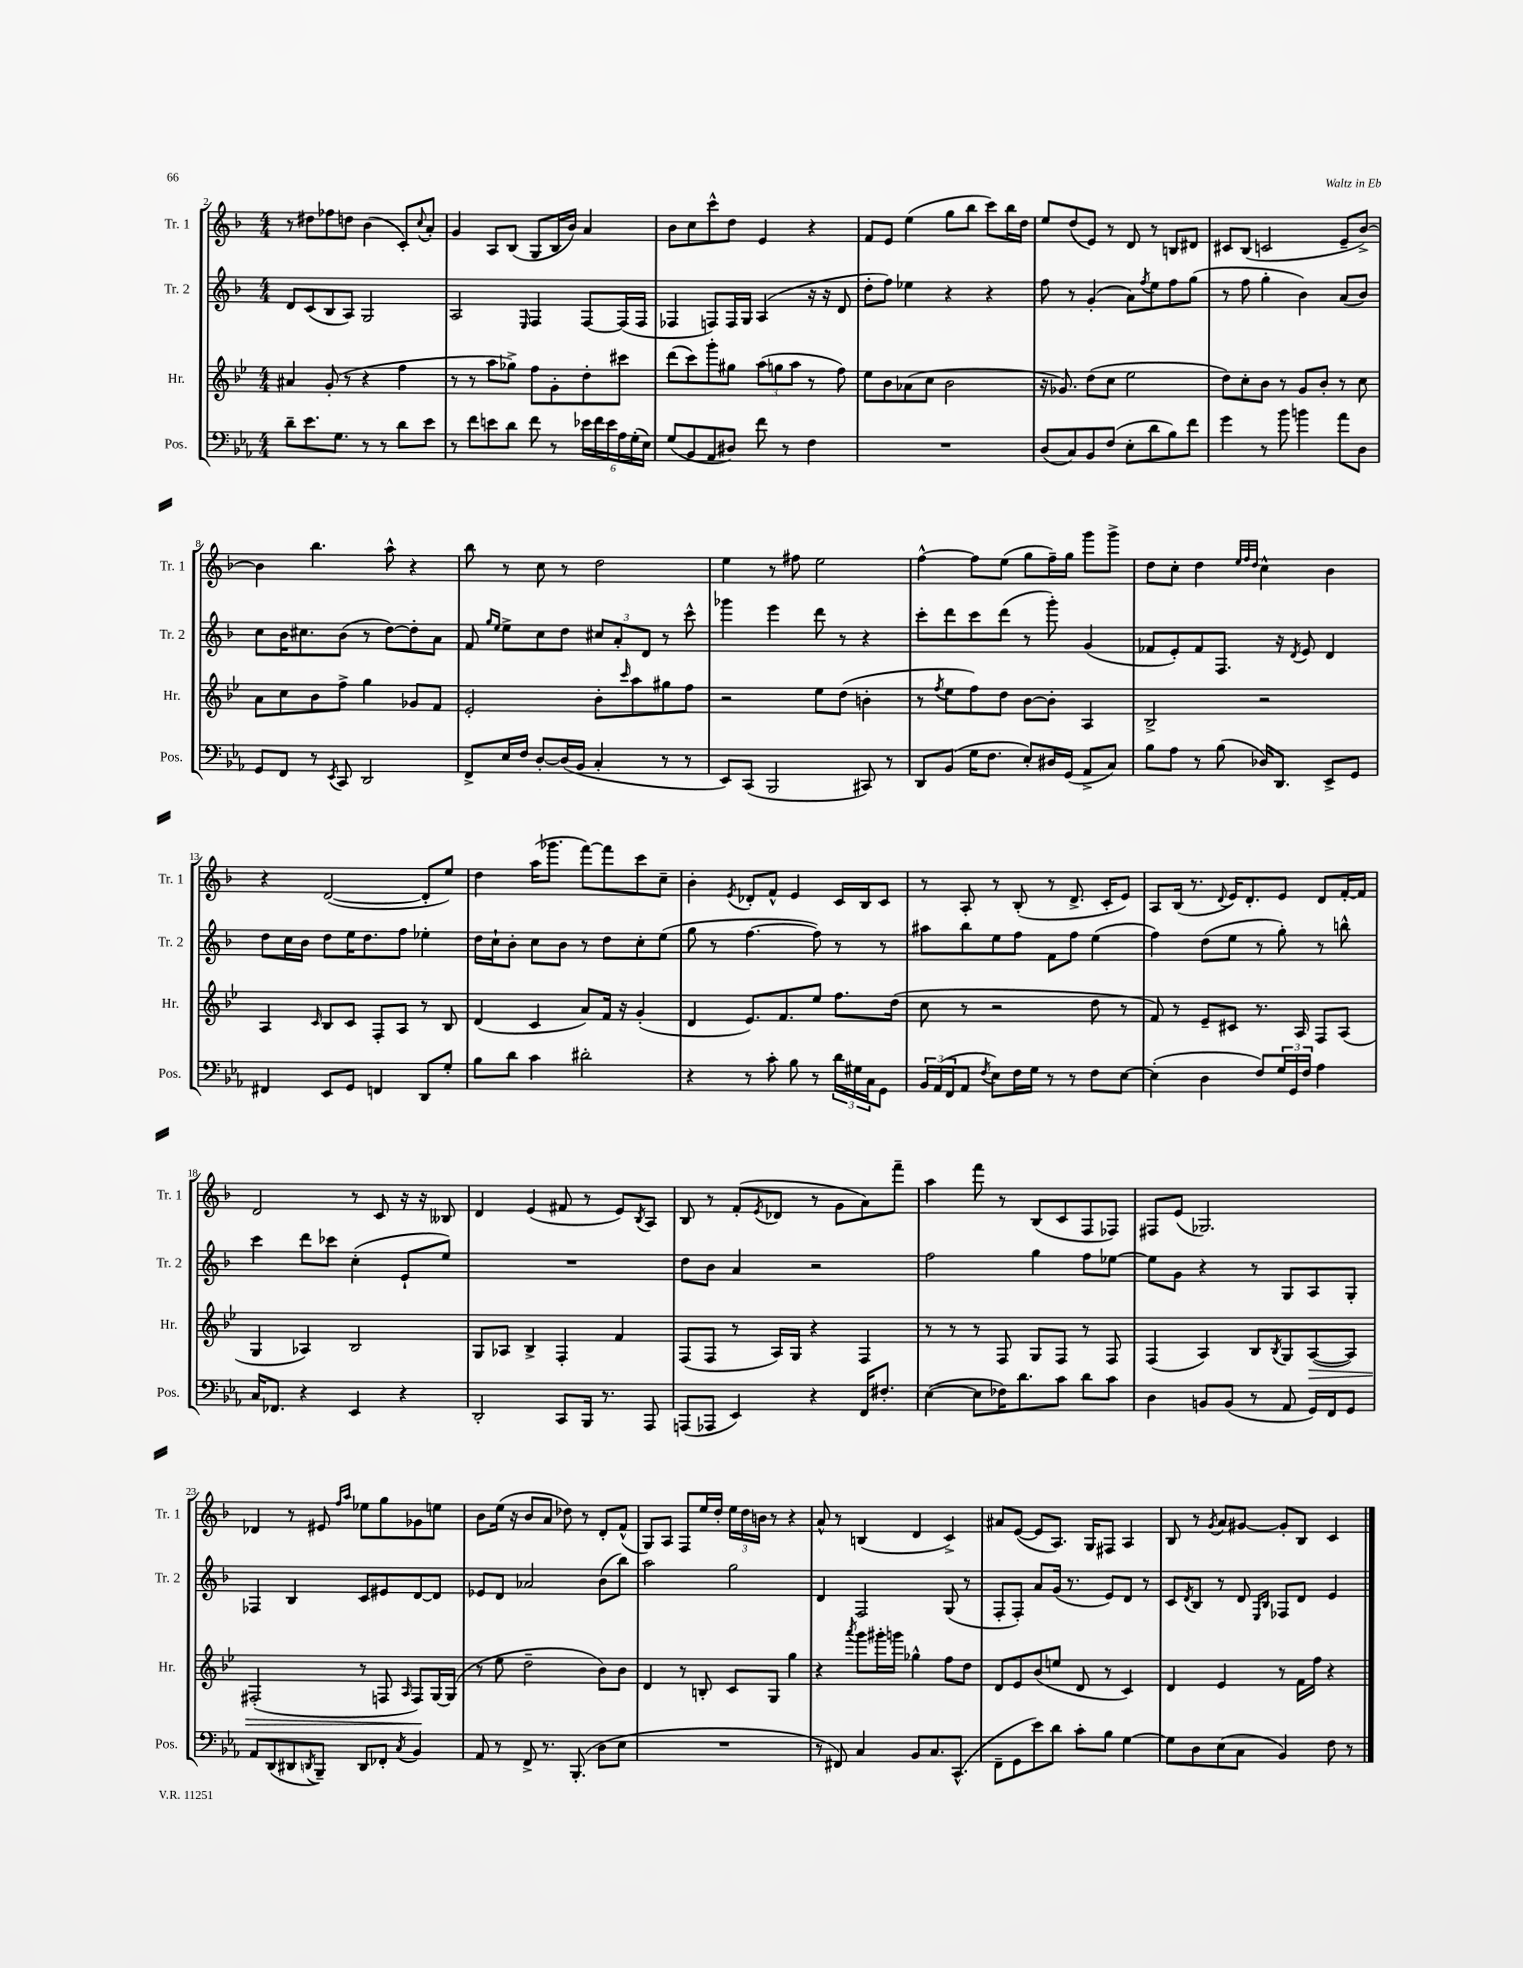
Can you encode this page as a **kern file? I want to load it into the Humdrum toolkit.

**kern	**kern	**dynam	**kern	**kern
*part4	*part3	*part3	*part2	*part1
*staff4	*staff3	*staff3	*staff2	*staff1
*I"Pos.	*I"Hr.	*	*I"Tr. 2	*I"Tr. 1
*I'Pos.	*I'Hr.	*	*I'Tr. 2	*I'Tr. 1
*clefF4	*clefG2	*	*clefG2	*clefG2
*k[b-e-a-]	*k[b-e-]	*	*k[b-]	*k[b-]
*M4/4	*M4/4	*	*M4/4	*M4/4
=2	=2	=2	=2	=2
8d~\L	4a#X/	.	8d/L	8r
8.e-\	.	.	(8c/	8dd#X\L
.	(8g'/	.	8B-/	8ff-X\
8.G\J	.	.	.	.
.	8r	.	8A/J)	8ddn\J
8r	4r	.	2G/	(4b-\
8r	.	.	.	.
8d\L	4ff\	.	.	8c'/L)
.	.	.	.	8qqcc/
8e-\J	.	.	.	8a'/J
=3	=3	=3	=3	=3
8r	8r	.	2A/	4g/
8f\L	8r	.	.	.
8en\	8aa\L	.	.	8A/L
8d\J	8gg-X^\J)	.	.	(8B-/J
.	.	.	16qqE/	.
8f\	8ff\L	.	4F/	8G/L
8r	8g'\	.	.	16B-/L
.	.	.	.	16b-/JJ)
24e-X\LL	8dd'\	.	[8F/L	4a/
24f\	.	.	.	.
24e-\	.	.	.	.
24A-\	8ccc#X\J	.	(16F/L]	.
(24G'\	.	.	.	.
.	.	.	16F/JJ	.
24E-\JJ)	.	.	.	.
=4	=4	=4	=4	=4
(8G/L	(8ddd\L	.	4F-X/	8b-\L
8BB-/	8ccc\)	.	.	8cc\
8AA-/	8ggg'\	.	8Fn/L)	8ccc^^\
8D#X/J)	8gg#X\J	.	16F/L	8dd\J
.	.	.	16G/JJ	.
8f\	(12aa\L	.	(4A/	4e/
.	12ggn\	.	.	.
8r	.	.	.	.
.	12aa\J	.	.	.
4F\	8r	.	16r	4r
.	.	.	16r	.
.	8ff\)	.	8d/	.
=5	=5	=5	=5	=5
1r	8ee-\L	.	8dd'\L	8f/L
.	8b-\	.	8ff\J)	8e/J
.	(8a-X\	.	4ee-X\	(4ee\
.	8cc\J	.	.	.
.	2b-\	.	4r	8gg\L
.	.	.	.	8bb-\J
.	.	.	4r	8ccc\L)
.	.	.	.	16bb-\L
.	.	.	.	16dd\JJ
=6	=6	=6	=6	=6
(8D/L	16r	.	8ff\	8ee/L
.	8.g-X/)	.	.	.
8C/)	.	.	8r	(8dd/
8BB-/	(8dd\L	.	(4g'/	8e/J)
(8F/J	8cc\J	.	.	8r
8E-'\L	2ee-\	.	8a\L)	8d/
.	.	.	8qff/	.
8d\	.	.	8ee\	8r
8B-\)	.	.	8ff\	8Bn/L
8f\J	.	.	(8gg\J	8d#X/J
=7	=7	=7	=7	=7
4g\	8dd\L)	.	8r	8c#X/L
.	8cc'\	.	8ff\	(8B-/J
8r	8b-\J	.	4gg'\	2cn/
8b-\	8r	.	.	.
4bn\	8g/L	.	4b-\)	.
.	8b-'/J	.	.	.
8a-\L	8r	.	(8a/L	8e~/L
8D\J	8cc\	.	8b-/J)	[8b-^/J)
!!LO:LB:g=z
=8	=8	=8	=8	=8
8GG/L	8a\L	.	8cc\L	4b-\]
8FF/J	8cc\	.	16b-\K	.
.	.	.	8.cc#X\	.
8r	8b-\	.	.	4.bb-\
8qEE-/	.	.	.	.
8CC/	8ff^\J	.	(8b-\J	.
2DD/	4gg\	.	8r	.
.	.	.	[8dd\L)	8aa^^\
.	8g-X/L	.	8dd'\]	4r
.	8f/J	.	8a\J	.
=9	=9	=9	=9	=9
8FF^/L	2e-'/	.	8f/	8bb-\
.	.	.	16qqgg/LL	.
.	.	.	16qqee/JJ	.
16E-/L	.	.	8ee^\L	8r
16F/JJ	.	.	.	.
[8D'/L	.	.	8cc\	8cc\
(16D/L]	.	.	8dd\J	8r
16BB-/JJ	.	.	.	.
4C'/	8b-'\L	.	12cc#X/L	2dd\
.	.	.	12a'/	.
.	16qqccc/	.	.	.
.	8aa\	.	.	.
.	.	.	12d/J	.
8r	8gg#X\	.	8r	.
8r	8ff\J	.	8ccc^^\	.
=10	=10	=10	=10	=10
8EE-/L)	2r	.	4ggg-X\	4ee\
(8CC/J	.	.	.	.
2BBB-/	.	.	4eee\	8r
.	.	.	.	8ff#X\
.	8ee-\L	.	8ddd\	2ee\
.	(8dd\J	.	8r	.
8CC#X/)	4bn'\	.	4r	.
8r	.	.	.	.
=11	=11	=11	=11	=11
8DD/L	8r	.	8ccc'\L	[4ff^^\
.	8qff/	.	.	.
(8BB-/J	8ee-\L	.	8ddd\	.
16G\KL	8ff\)	.	8ccc\	8ff\L]
8.F\J	.	.	.	.
.	8dd\J	.	(8ddd\J	(8ee\J
8E-'/L)	[8b-\L	.	8r	8gg\L
16D#X/L	8b-'\J]	.	8ggg'\)	16ff~\L)
(16GG/JJ	.	.	.	16gg\JJ
8AA-^/L	4A/	.	(4g/	8ggg\L
8C/J)	.	.	.	8ggg^\J
=12	=12	=12	=12	=12
8B-\L	2B-^/	.	8f-X/L	8dd\L
8A-\J	.	.	8e'/)	8cc'\J
8r	.	.	8f-/	4dd\
(8B-\	.	.	8.F/J	.
.	.	.	.	32qqee/LLL
.	.	.	.	32qqff/
.	.	.	.	32qqdd/JJJ
16D-X/KL)	2r	.	.	4cc^^\
8.DD/J	.	.	16r	.
.	.	.	8qd/	.
.	.	.	8e/	.
8EE-^/L	.	.	4d/	4b-\
8GG/J	.	.	.	.
!!LO:LB:g=z
=13	=13	=13	=13	=13
4FF#X/	4A/	.	8dd\L	4r
.	.	.	16cc\L	.
.	.	.	16b-\JJ	.
.	16qqc/	.	.	.
8EE-/L	8B-/L	.	8dd\L	([2d/
8GG/J	8c/J	.	16ee\K	.
.	.	.	8.dd\	.
4FFn/	8F'/L	.	.	.
.	8A/J	.	8ff\J	.
8DD/L	8r	.	4ee-X'\	8d'/L]
8G'/J	8B-/	.	.	8ee/J)
=14	=14	=14	=14	=14
8B-\L	(4d/	.	16dd\LL	4dd\
.	.	.	16cc`\J	.
8d\J	.	.	8b-'\J	.
4c\	4c/	.	8cc\L	(16aa\KL
.	.	.	.	8.ggg-X\J
.	.	.	8b-\J	.
2d#X'\	8a/L)	.	8r	[8fff\L)
.	16f/Jk	.	8dd\L	8fff\]
.	16r	.	.	.
.	(4g'/	.	8cc'\	8ccc\
.	.	.	(8ee\J	8cc~\J
=15	=15	=15	=15	=15
4r	4d/	.	8gg\	4b-'\
.	.	.	8r	.
.	.	.	.	8qe/
8r	8.e-/L)	.	[4.ff\	8d-X'/L
8c'\	.	.	.	8f^^/J
.	8.f/	.	.	.
8B-\	.	.	.	4e/
8r	8ee-/J	.	8ff\])	.
24d\LL	8.ff\L	.	8r	16c/LL
24G#X\	.	.	.	.
.	.	.	.	16B-/J
24C\J	.	.	.	.
8GG\J	.	.	8r	8c/J
.	(16dd\Jk	.	.	.
=16	=16	=16	=16	=16
24BB-/LL	8cc\	.	8aa#X\L	8r
(24AA-/	.	.	.	.
24FF/J	.	.	.	.
8AA-/J	8r	.	8bb-\	8A'/
8qF/	.	.	.	.
8E-\L)	2r	.	8ee\	8r
16F\L	.	.	8ff\J	(8B-'/
16G\JJ	.	.	.	.
8r	.	.	8f\L	8r
8r	.	.	8ff\J	8.d^/
8F\L	8dd\	.	(4ee\	.
.	.	.	.	16c'/KL
[8E-\J	8r	.	.	8e/J)
=17	=17	=17	=17	=17
(4E-'\]	8f/)	.	4ff\)	8A/L
.	8r	.	.	(16B-/Jk
.	.	.	.	8.r
4D\	8e-~/L	.	(8dd\L	.
.	.	.	.	8qqd/
.	8c#X/J	.	8ee\J	16e/KL)
.	.	.	.	8.d'/
8F/L)	8.r	.	8r	.
24G/L	.	.	8gg'\)	8e/J
24GG/	.	.	.	.
.	16A/	.	.	.
24F/JJ	.	.	.	.
4A-\	8F/L	.	8r	8d/L
.	(8A/J	.	8bbn^^\	[16f'/L
.	.	.	.	16f/JJ]
!!LO:LB:g=z
=18	=18	=18	=18	=18
16C/KL	4G/	.	4ccc\	2d/
8.FF-X/J	.	.	.	.
4r	4A-X/)	.	8ddd\L	.
.	.	.	8ccc-X\J	.
4EE-/	2B-/	.	(4cc'\	8r
.	.	.	.	8c/
4r	.	.	8e`/L	16r
.	.	.	.	16r
.	.	.	8ee/J)	8B--X/
=19	=19	=19	=19	=19
2DD'/	8G/L	.	1r	4d/
.	8A-X/J	.	.	.
.	4B-^/	.	.	(4e/
8CC/L	4F'/	.	.	8f#X/
16BBB-/Jk	.	.	.	8r
8.r	.	.	.	.
.	4f/	.	.	8e/L)
.	.	.	.	8qB-/
8AAA-/	.	.	.	8A/J
=20	=20	=20	=20	=20
(8AAAn/L	(8F/L	.	8dd\L	8B-/
8AAA-X/J	8F/J	.	8b-\J	8r
4EE-/)	8r	.	4a/	(8f'/L
.	.	.	.	8qe/
.	16A/LL)	.	.	8d-X/J
.	16G/JJ	.	.	.
4r	4r	.	2r	8r
.	.	.	.	8g\L
16FF/KL	4F/	.	.	8a\)
8.F#X'/J	.	.	.	.
.	.	.	.	8fff~\J
=21	=21	=21	=21	=21
([4E-\	8r	.	2ff\	4aa\
.	8r	.	.	.
8E-\L]	8r	.	.	8fff\
16F-X\K)	8F/	.	.	8r
8.d\	.	.	.	.
.	8G/L	.	4gg\	(8B-/L
8c\J	8F/J	.	.	8c/
8d\L	8r	.	8ff\L	8F/
8c\J	8F/	.	[8ee-X\J	8F-X/J)
=22	=22	=22	=22	=22
4D\	(4F/	.	8ee-\L]	8F#X/L
.	.	.	8g\J	(8e/J
8BBn/L	4A/)	.	4r	2.G-X/)
(8BB/J	.	.	.	.
8r	8B-/L	.	8r	.
.	8qB-/	.	.	.
8AA-/	8G/	.	8G/L	.
!	!	!LO:HP:b	!	!
16GG/LL)	([8A/	>	8A/	.
16FF/J	.	.	.	.
8GG/J	8A/J])	.	8G'/J	.
!!LO:LB:g=z
=23	=23	=23	=23	=23
8AA-/L	(2F#X'/	.	4F-X/	4d-X/
(8DD/	.	.	.	.
8DD#X/	.	.	4B-/	8r
8qDDn/	.	.	.	.
8BBB-~/J)	.	.	.	8e#X/
.	.	.	.	16qqff/LL
.	.	.	.	16qqaa/JJ
8DD/L	8r	.	8c/L	8ee-X\L
8FF-X'/J	8Fn/	.	8e#X/	8gg\
8qC/	16qqA/	.	.	.
4BB-/	8F/L)	.	[8d/	8g-X\
.	[16G/L	]	8d/J]	8een\J
.	(16G/JJ]	.	.	.
=24	=24	=24	=24	=24
8AA-/	8r	.	8e-X/L	8b-\L
8r	8ee-\	.	8d/J	(16ee\Jk
.	.	.	.	16r
8FF^/	2dd~\	.	2a-X/	8b-/L
8.r	.	.	.	8a/J
.	.	.	.	8dd-X\)
(8.BBB-'/	.	.	.	.
.	.	.	.	8r
8D\L	8b-\L)	.	(8b-\L	8d'/L
8E-\J	8b-\J	.	8bb-\J)	(8f^^/J
=25	=25	=25	=25	=25
1r	4d/	.	2aa\	8G/L)
.	.	.	.	8A/J
.	8r	.	.	8F/L
.	8Bn'/	.	.	16ee/L
.	.	.	.	16dd'/JJ
.	8c/L	.	2gg\	24ee\LL
.	.	.	.	24dd\
.	.	.	.	24bn\JJ
.	8G/J	.	.	8r
.	4gg\	.	.	4r
=26	=26	=26	=26	=26
8r	4r	.	4d/	8a^^/
8FF#X/)	.	.	.	8r
.	8qaaa/	.	.	.
4C/	8ggg\L	.	2F/	(4Bn/
.	16ggg#X'\L	.	.	.
.	16gggn\JJ	.	.	.
8BB-/L	4gg-X^^\	.	.	4d/
8.C/	.	.	.	.
.	8ff\L	.	(8G/	4c^/)
(8.CC^^/J	.	.	.	.
.	8dd\J	.	8r	.
=27	=27	=27	=27	=27
8FF~\L	8d/L	.	8F'/L	8a#X/L
8GG\	8e-/	.	8F'/J)	([8e/J
8e-\)	(8b-/	.	8a/L	8e/L]
8d\J	8een/J	.	(16g/Jk	8.A/J)
.	.	.	8.r	.
8c'\L	8d/	.	.	.
.	.	.	.	16G/KL
8B-\J	8r	.	8e/L)	8F#X/J
[4G\	4c/)	.	8d/J	4A/
.	.	.	8r	.
=28	=28	=28	=28	=28
8G\L]	4d/	.	8c/L	8B-/
.	.	.	8qd/	.
8D\	.	.	8B-/J	8r
.	.	.	.	8qg/
(8E-\	4e-/	.	8r	8a/L
8C\J	.	.	8d/	[8g#X/J
.	.	.	16qqE/LL	.
.	.	.	16qqB-/JJ	.
4BB-/)	8r	.	8F-X/L	8g#'/L]
.	16f\LL	.	8d/J	8B-/J
.	16ff\JJ	.	.	.
8F\	4r	.	4e/	4c/
8r	.	.	.	.
==	==	==	==	==
*-	*-	*-	*-	*-
